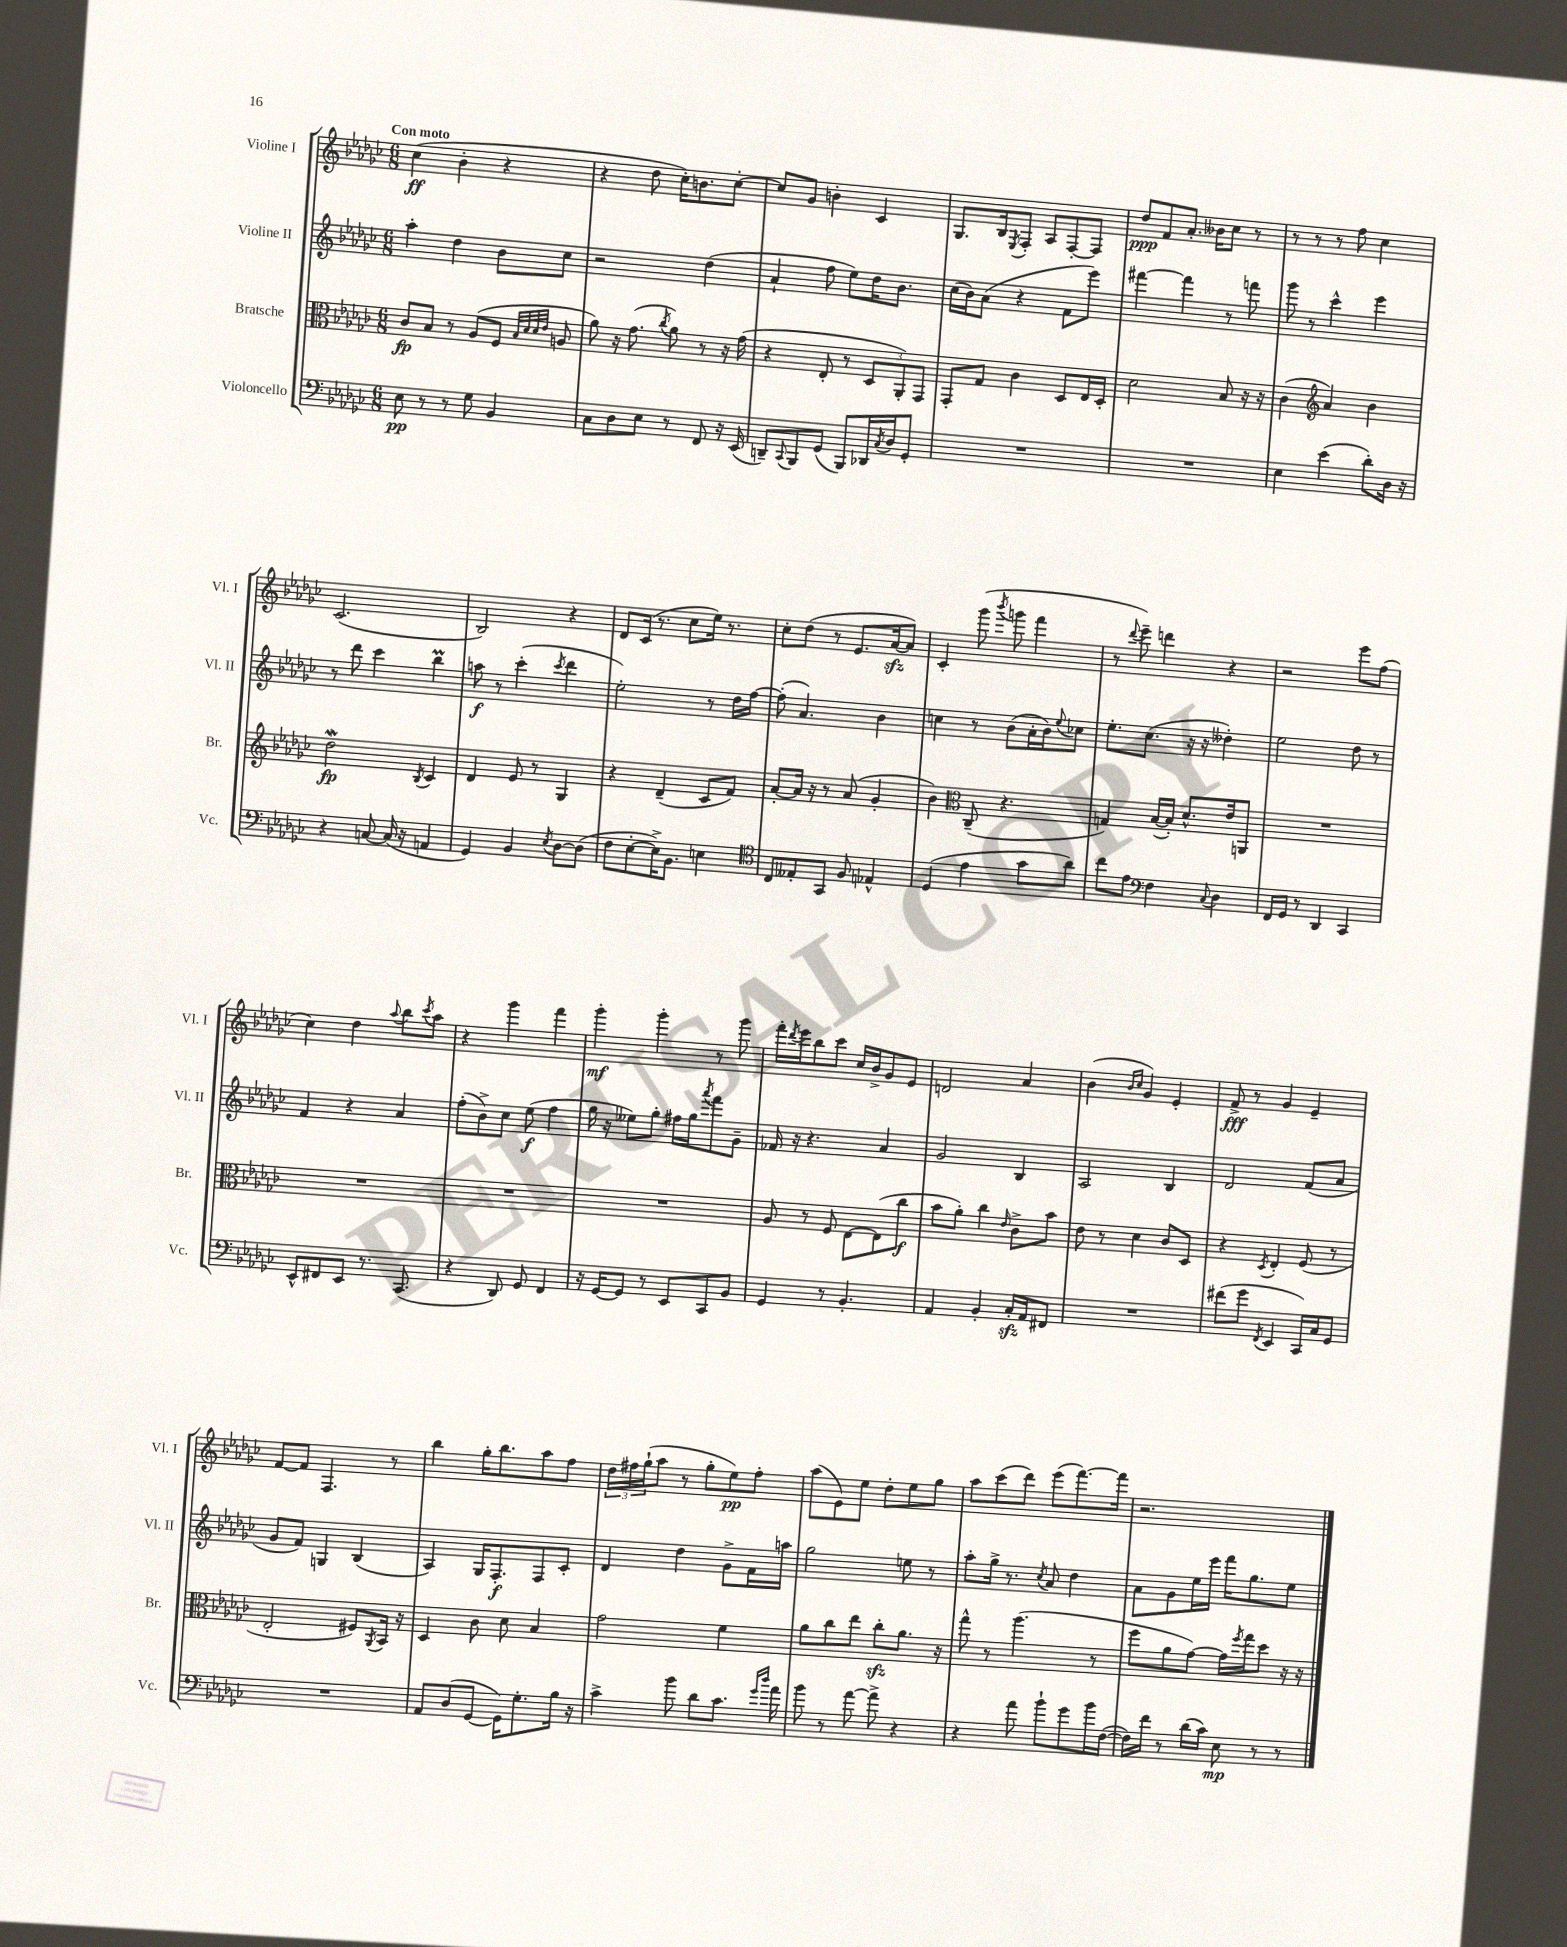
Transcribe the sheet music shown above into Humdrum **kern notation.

**kern	**kern	**kern	**kern
*staff4	*staff3	*staff2	*staff1
*clefF4	*clefC3	*clefG2	*clefG2
*k[b-e-a-d-g-c-]	*k[b-e-a-d-g-c-]	*k[b-e-a-d-g-c-]	*k[b-e-a-d-g-c-]
*M6/8	*M6/8	*M6/8	*M6/8
8E-	8c-	4aa-'	(4cc-
8r	8B-	.	.
8r	8r	4dd-	4b-'
8G-	(8A-	.	.
4BB-	8F	8b-	4r
.	32qqB-	.	.
.	32qqd-	.	.
.	32qqd-	.	.
.	32qqe-	.	.
.	8A	8cc-	.
=	=	=	=
8C-	8a-)	2r	4r
8D-	16r	.	.
.	(8.g-	.	.
8E-	.	.	8dd-
.	8qcc-	.	.
8r	8a-)	.	16cc-')
.	.	.	8.b
8FF	8r	(4dd-	.
16r	16r	.	[8cc-'
(16EE-	(16g-	.	.
=	=	=	=
8DD~)	4r	4a-`	8cc-]
8qqCC-	.	.	.
8BBB-	.	.	8g-
(8GG-	8E-'	8ff	4b'
8BBB-)	8r	8ee-)	.
16DD-	12D-	16dd-	4c-
8qC-	.	.	.
16D-	.	8.b-	.
.	12AA-')	.	.
8GG-'	.	.	.
.	12GG-	.	.
=	=	=	=
2.r	8GG-'	(16cc-	8.G-
.	.	16b-)	.
.	8G-	(8a-	.
.	.	.	16B-
.	.	.	8qE-
.	4c-	4r	8F'
.	.	.	8A-
.	8D-	8f	[8F'
.	16E-	8eee-)	8F]
.	16D-'	.	.
=	=	=	=
2.r	2d-	[4fff#	8dd-
.	.	.	8f
.	.	4fff#]	8.a-'
.	.	.	16b--
.	8B-	8r	8cc-
.	16r	8fff	8r
.	16r	.	.
=	=	=	=
4E-	(4c-	8ggg-	8r
.	.	8r	8r
*	*clefG2	*	*
(4e-	4a-)	4ccc-^^	8r
.	.	.	8ff
8d-')	4b-	4eee-	4cc-
16D-	.	.	.
16r	.	.	.
=	=	=	=
4r	2dd-	8r	(2.c-
.	.	8ddd-	.
[8C	.	4ccc-	.
(16C]	.	.	.
16r	.	.	.
.	8qB-	.	.
4AA	4c-	4bb-	.
=	=	=	=
4GG-)	4d-	8aa	2B-)
.	.	8r	.
4BB-	8e-	(4ccc-'	.
.	8r	.	.
8qE-	.	8qccc-	.
[8D-	4G-	4ddd-	4r
(8D-]	.	.	.
=	=	=	=
8F	4r	2ee-')	8d-
[8E-'	.	.	(16c-
.	.	.	8.r
16E-^])	(4d-~	.	.
8.BB-	.	.	.
.	.	.	8cc-
4E	8c-	8r	16ee-)
.	.	.	8.r
.	8f)	16dd-	.
.	.	[16ff	.
=	=	=	=
*clefC4	*	*	*
8C-	[8a-'	(8ff']	8cc-'
8E--'	16a-]	4.a-)	(8dd-
.	16r	.	.
8GG-	8r	.	8r
8F	(8a-	.	8.e-
4E-^^	4g-'	4b-	.
.	.	.	[16a-
.	.	.	8a-])
=	=	=	=
(4D-	4b-)	4cc	4c-'
*	*clefC3	*	*
4e-	(8C-~	8r	(8ggg-
.	.	.	8qbbb-
.	4.r	(8b-	8ggg
8g-	.	16a-'	4fff
.	.	16b-)	.
.	.	8qqee-	.
8a-)	.	8cc-	.
=	=	=	=
8cc-	4G)	8.ee-'	8r
.	.	.	8qqddd-
8e-	.	.	8eee-~)
.	.	(8.cc-	.
*clefF4	*	*	*
4F	([16B-	.	4ddd
.	16B-'])	.	.
.	8.d-^^	16r	.
.	.	16r	.
8qqC-	.	.	.
4D-	.	4dd--')	4r
.	16e-	.	.
.	8AA	.	.
=	=	=	=
16FF	2.r	2ee-	2r
16GG-	.	.	.
8r	.	.	.
4DD-	.	.	.
4CC-	.	8dd-	8eee-
.	.	8r	(8ff
=	=	=	=
8EE-^^	2.r	4f	4cc-)
8FF#	.	.	.
8EE-	.	4r	4dd-
8.r	.	.	.
.	.	.	8qqaa-
.	.	4a-	8bb-
(8.CC-	.	.	.
.	.	.	8qccc-
.	.	.	8aa-
=	=	=	=
4r	2.r	(8ff'	4r
.	.	8b-^)	.
8DD-)	.	8cc-	4ggg-
8GG-	.	(8ee-	.
4FF	.	4ff	4fff
=	=	=	=
16r	2.r	16gg-	4ggg-'
[16GG-	.	16r	.
8GG-]	.	8ee--)	.
8r	.	8gg-'	4ggg-'
8EE-	.	16ff#	.
.	.	16gg-	.
.	.	8qaaa-	.
8CC-	.	8fff	8r
8BB-	.	8g-~	8ggg-
=	=	=	=
4GG-	8A-	16f-	16fff'
.	.	.	8qddd-
.	.	16r	16eee-
.	8r	4.r	8bb-
8r	8F	.	8ccc-
4.BB-'	[8E-	.	16cc-
.	.	.	16b-^
.	(8E-]	4a-	8g-
.	8cc-	.	8e-
=	=	=	=
4AA-	8b-	2g-	2d
.	8a-')	.	.
4BB-'	4cc-	.	.
.	16qqe-	.	.
16C-'	8c-^	4B-	4a-
16AA-	.	.	.
8FF#	8b-	.	.
=	=	=	=
2.r	8e-	2A-	(4b-
.	8r	.	.
.	.	.	16qqb-
.	.	.	16qqcc-
.	4d-	.	4g-)
.	8c-	4B-	4e-'
.	8D-	.	.
=	=	=	=
(8f#	4r	2d-	8f^
8g-	.	.	8r
8qFF	8qD-	.	.
4EE-	4E-'	.	4g-
16CC-)	(8F	(8f	4e-~
16C-	.	.	.
8GG-	8r	8a-	.
=	=	=	=
2.r	2E-'	8g-	[8f
.	.	8f)	8f]
.	.	4G	4.F
.	8F#)	(4B-	.
.	8qAA-	.	.
.	16BB-	.	8r
.	16r	.	.
=	=	=	=
8AA-	4D-	4A-)	4bb-
(8D-	.	.	.
[8GG-	8c-	16G-	16gg-'
.	.	8.F'	8.bb-
16GG-])	8d-	.	.
8.G-'	.	.	.
.	4B-	8F	8aa-
16B-	.	8c-'	8ff
16r	.	.	.
=	=	=	=
4c-^	2g-	4d-	24dd-
.	.	.	24ff#
.	.	.	(24gg-`
.	.	.	8aa-
8b-	.	4dd-	8r
8d-	.	.	8gg-'
8.c-	4f	8g-^	8ee-)
.	.	16f	8ff#'
16qqg-	.	.	.
16qqdd-	.	.	.
16a-	.	16aa	.
=	=	=	=
8b-	8a-	2gg-	(8aa-
8r	8cc-	.	8e-)
[8a-	8ee-	.	8ee-
8a-^]	8cc-'	.	8dd-'
4r	8.a-	8ee	8ee-
.	.	8r	8gg-
.	16r	.	.
=	=	=	=
4r	8gg-^^	8aa-'	8aa-
.	8r	16gg-^	(8ccc-
.	.	8.r	.
8a-	(4.aa-	.	8ddd-)
.	.	8qcc-	.
8b-`	.	8a-	(8eee-
8g-	.	4dd-	[8.fff)
16b-	8r	.	.
([16F	.	.	16fff]
=	=	=	=
16F])	8ff	8a-	2.r
16f	.	.	.
8r	8a-	8g-	.
(16d-	[8g-)	16ee-	.
16c-)	.	16eee-	.
8E-	16g-]	16fff	.
.	8qff	.	.
.	16gg-	8.gg-	.
8r	8dd-	.	.
8r	16r	8ee-	.
.	16r	.	.
==	==	==	==
*-	*-	*-	*-
